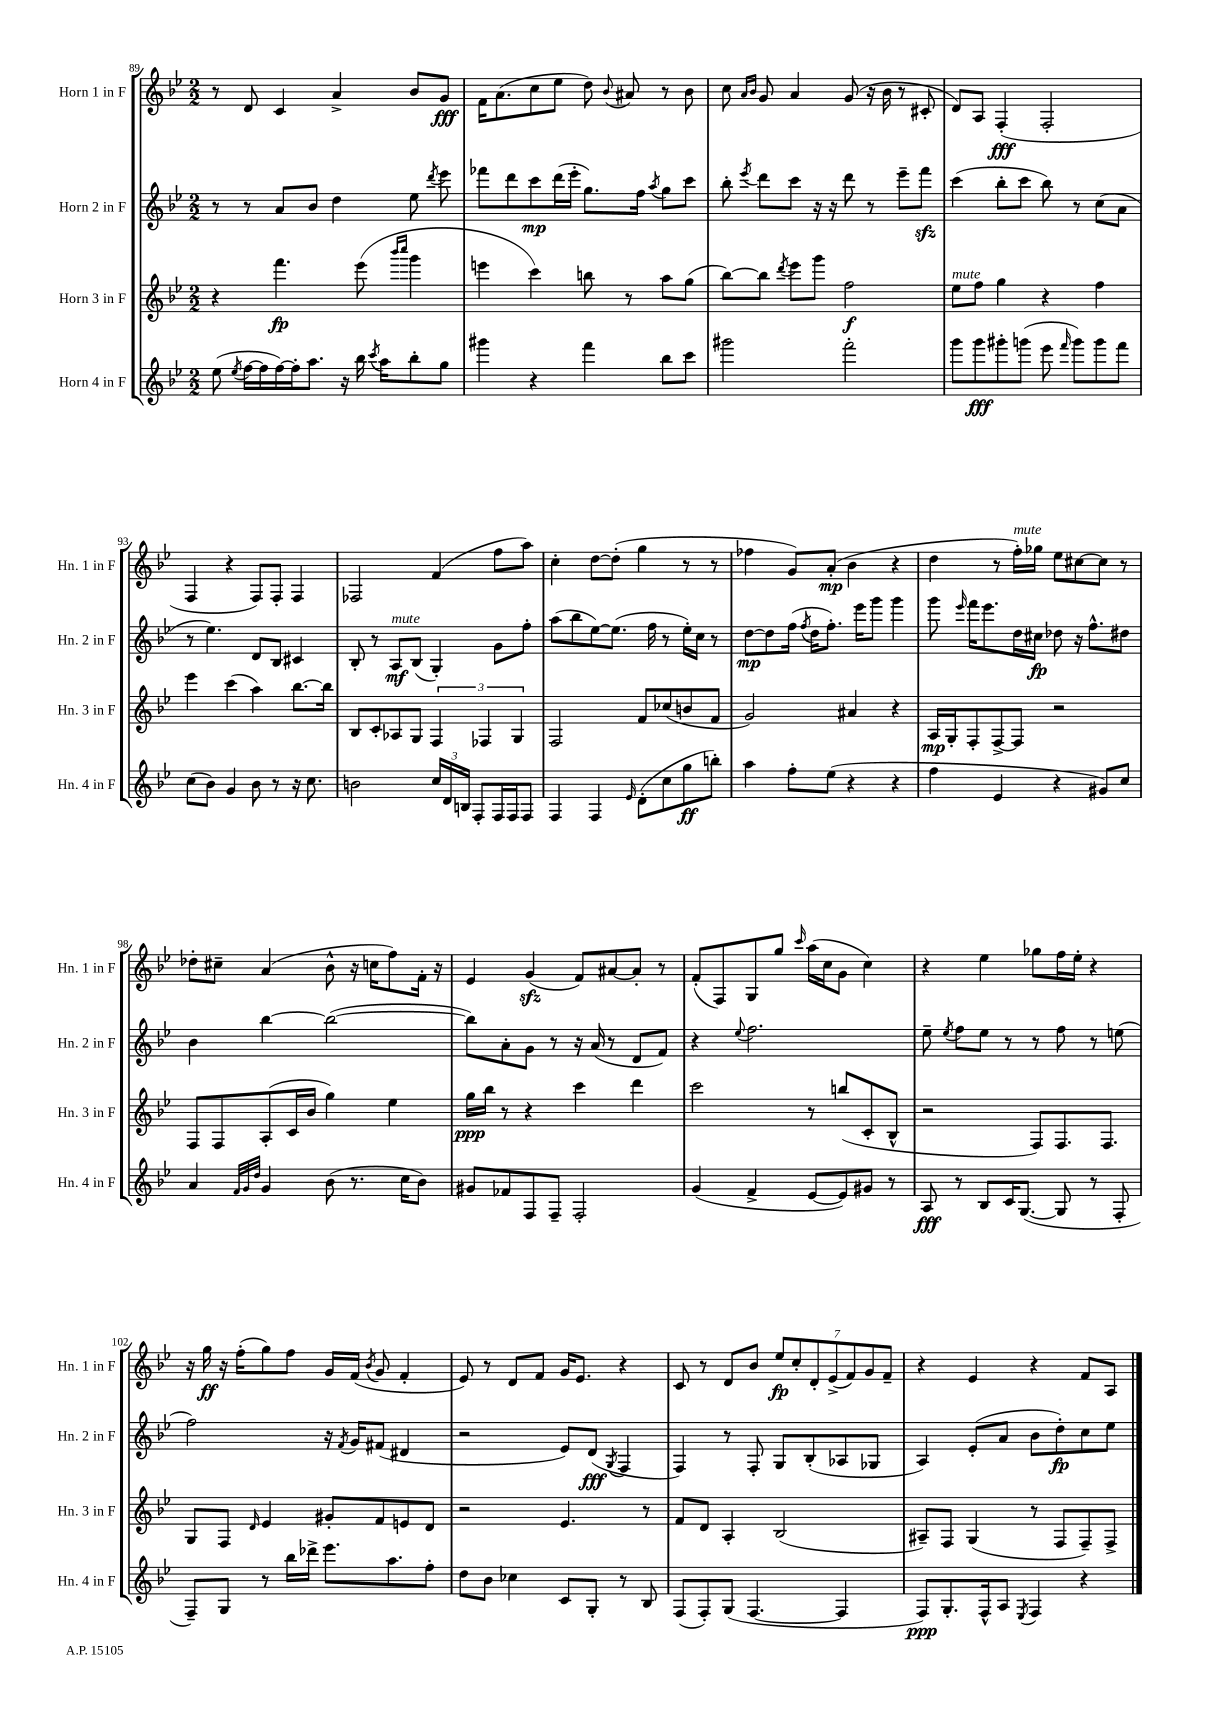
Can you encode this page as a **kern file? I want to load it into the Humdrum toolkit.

**kern	**kern	**kern	**kern
*staff4	*staff3	*staff2	*staff1
*clefG2	*clefG2	*clefG2	*clefG2
*k[b-e-]	*k[b-e-]	*k[b-e-]	*k[b-e-]
*M2/2	*M2/2	*M2/2	*M2/2
(8ee-	4r	8r	8r
8qee-	.	.	.
[16ff	.	8r	8d
16ff]	.	.	.
[16ff)	4.fff	8a	4c
16ff']	.	.	.
8.aa	.	8b-	.
.	.	4dd	4a^
16r	.	.	.
16bb-	(8eee-	.	.
8qccc	.	.	.
16aa	.	.	.
.	16qqbbb-	.	.
.	16qqcccc	.	.
8bb-'	4ggg	8ee-	8b-
.	.	8qddd	.
8gg	.	8eee-	8g
=	=	=	=
4ggg#	4eee	8fff-	16f
.	.	.	(8.a
.	.	8ddd	.
4r	4ccc)	8ccc	8cc
.	.	(16ddd	8ee-
.	.	16eee-'	.
4fff	8bb	8.gg)	8dd)
.	.	.	8qqb-
.	8r	.	8a#
.	.	16ff	.
.	.	8qaa	.
8bb-	8aa	8gg	8r
8ccc	(8gg	8ccc	8b-
=	=	=	=
2ggg#	[8bb-)	8bb-'	8cc
.	.	.	16qqa
.	.	8qeee-	16qqb-
.	8bb-]	8ddd	8g
.	8qddd	.	.
.	8eee-	8ccc	4a
.	8ggg	16r	.
.	.	16r	.
2fff'	2ff	8ddd	(8g
.	.	8r	16r
.	.	.	16b-
.	.	8eee-~	8r
.	.	8fff	8c#'
=	=	=	=
8ggg	8ee-	(4ccc	8d)
8ggg	8ff	.	8A
8ggg#'	4gg	8bb-'	(4F'
(8ggg	.	8ccc	.
8eee-	4r	8bb-)	2F'
16qqfff	.	.	.
8ggg)	.	8r	.
8ggg	4ff	(8cc	.
8fff	.	8a	.
=	=	=	=
(8cc	4eee-	8r	4F
8b-)	.	4.ee-)	.
4g	(4ccc	.	4r
8b-	4aa)	8d	8F)
8r	.	8B-	8F'
16r	[8.bb-	4c#	4F
8.cc	.	.	.
.	16bb-]	.	.
=	=	=	=
2b	8B-	8B-'	2F-
.	8c'	8r	.
.	8A-	8A	.
.	8G	(8B-	.
24cc	6F	4G')	(4f
24d	.	.	.
24B	.	.	.
8F'	.	.	.
.	6F-	.	.
16F	.	8g	8ff
16F	.	.	.
.	6G	.	.
8F	.	8ff'	8aa)
=	=	=	=
4F	2F	(8aa	4cc'
.	.	8bb-	.
4F	.	[8ee-)	[8dd
.	.	(8.ee-]	(8dd']
16qqe-	.	.	.
(8d'	8f	.	4gg
.	.	16ff	.
8cc	(8cc-	8r	.
8gg	8b	16ee-')	8r
.	.	16cc	.
8bb')	8f	8r	8r
=	=	=	=
4aa	2g)	[8dd	4ff-
.	.	8dd]	.
8ff'	.	(16ff	8g)
.	.	8qff	.
.	.	16dd	.
(8ee-	.	8.ff')	(8a'
4r	4a#	.	4b-
.	.	16eee-	.
.	.	8ggg	.
4r	4r	4ggg	4r
=	=	=	=
4ff	16A	8ggg	4dd
.	16G'	.	.
.	.	16qqeee-	.
.	8F'	16fff	.
.	.	8.eee-	.
4e-	[8F^	.	8r
.	8F]	16dd	16ff')
.	.	16cc#	16gg-
4r	2r	8dd-	8ee-
.	.	16r	[8cc#
.	.	8.ff^^	.
8g#)	.	.	8cc#]
8cc	.	8dd#	8r
=	=	=	=
4a	8F	4b-	8dd-'
.	8F	.	8cc#~
32qqf	.	.	.
32qqg	.	.	.
32qqdd	.	.	.
4g	(8A'	[4bb-	(4a
.	16c	.	.
.	16b-	.	.
(8b-	4gg)	(2bb-_	8b-^^
8.r	.	.	16r
.	.	.	16cc
.	4ee-	.	8ff)
16cc	.	.	.
8b-)	.	.	16f'
.	.	.	16r
=	=	=	=
8g#	16gg	8bb-])	4e-
.	16bb-	.	.
8f-	8r	8a'	.
8F	4r	8g	(4g
8F~	.	8r	.
2F'	4ccc	16r	8f)
.	.	(16a	.
.	.	8r	[8a#
.	4ddd	8d	8a#']
.	.	8f)	8r
=	=	=	=
(4g	2ccc	4r	(8f'
.	.	.	8F)
.	.	8qqee-	.
4f^	.	2.ff	8G
.	.	.	8gg
.	.	.	16qqccc
[8e-	8r	.	(16aa
.	.	.	16cc
8e-])	(8bb	.	8g
8g#	8c'	.	4cc)
8r	8B-^^	.	.
=	=	=	=
8A	2r	8ee-~	4r
.	.	8qee-	.
8r	.	8ff	.
8B-	.	8ee-	4ee-
16c	.	8r	.
([8.G	.	.	.
.	8F)	8r	8gg-
8G]	8.F	8ff	16ff
.	.	.	16ee-'
8r	.	8r	4r
.	8.F	.	.
8F'	.	(8ee	.
=	=	=	=
8F~)	8G	2ff)	16r
.	.	.	16gg
8G	8F	.	16r
.	.	.	(16ff'
.	16qqd	.	.
8r	4e-	.	8gg)
16bb-	.	.	8ff
16ddd-^	.	.	.
8.eee-	8g#'	16r	16g
.	.	8qf	.
.	.	16g	(16f
.	.	.	8qb-
.	8f	(8f#	8g
8.aa	.	.	.
.	8e	4d#	4f'
8ff'	8d	.	.
=	=	=	=
8dd	2r	2r	8e-)
8b-	.	.	8r
4cc-	.	.	8d
.	.	.	8f
8c	4.e-	8e-)	16g
.	.	.	8.e-
8G'	.	(8d	.
.	.	8qG	.
8r	.	4F	4r
8B-	8r	.	.
=	=	=	=
(8F	8f	4F)	8c
8F')	8d	.	8r
(8G	4A'	8r	8d
[4.F	.	8F'	8b-
.	(2B-	8G	14ee-
.	.	.	14cc'
.	.	(8B-'	.
.	.	.	14d'
.	.	.	(14e-^
4F]	.	8A-	.
.	.	.	14f)
.	.	.	14g
.	.	8G-	.
.	.	.	14f~
=	=	=	=
8F)	8A#~)	4A)	4r
8.G'	8F	.	.
.	(4G	(8e-'	4e-
16F^^	.	.	.
8A	.	8a	.
8qE-	.	.	.
4F	8r	8b-	4r
.	8F	8dd')	.
4r	8F~)	8cc	8f
.	8F^	8ee-	8A
==	==	==	==
*-	*-	*-	*-
